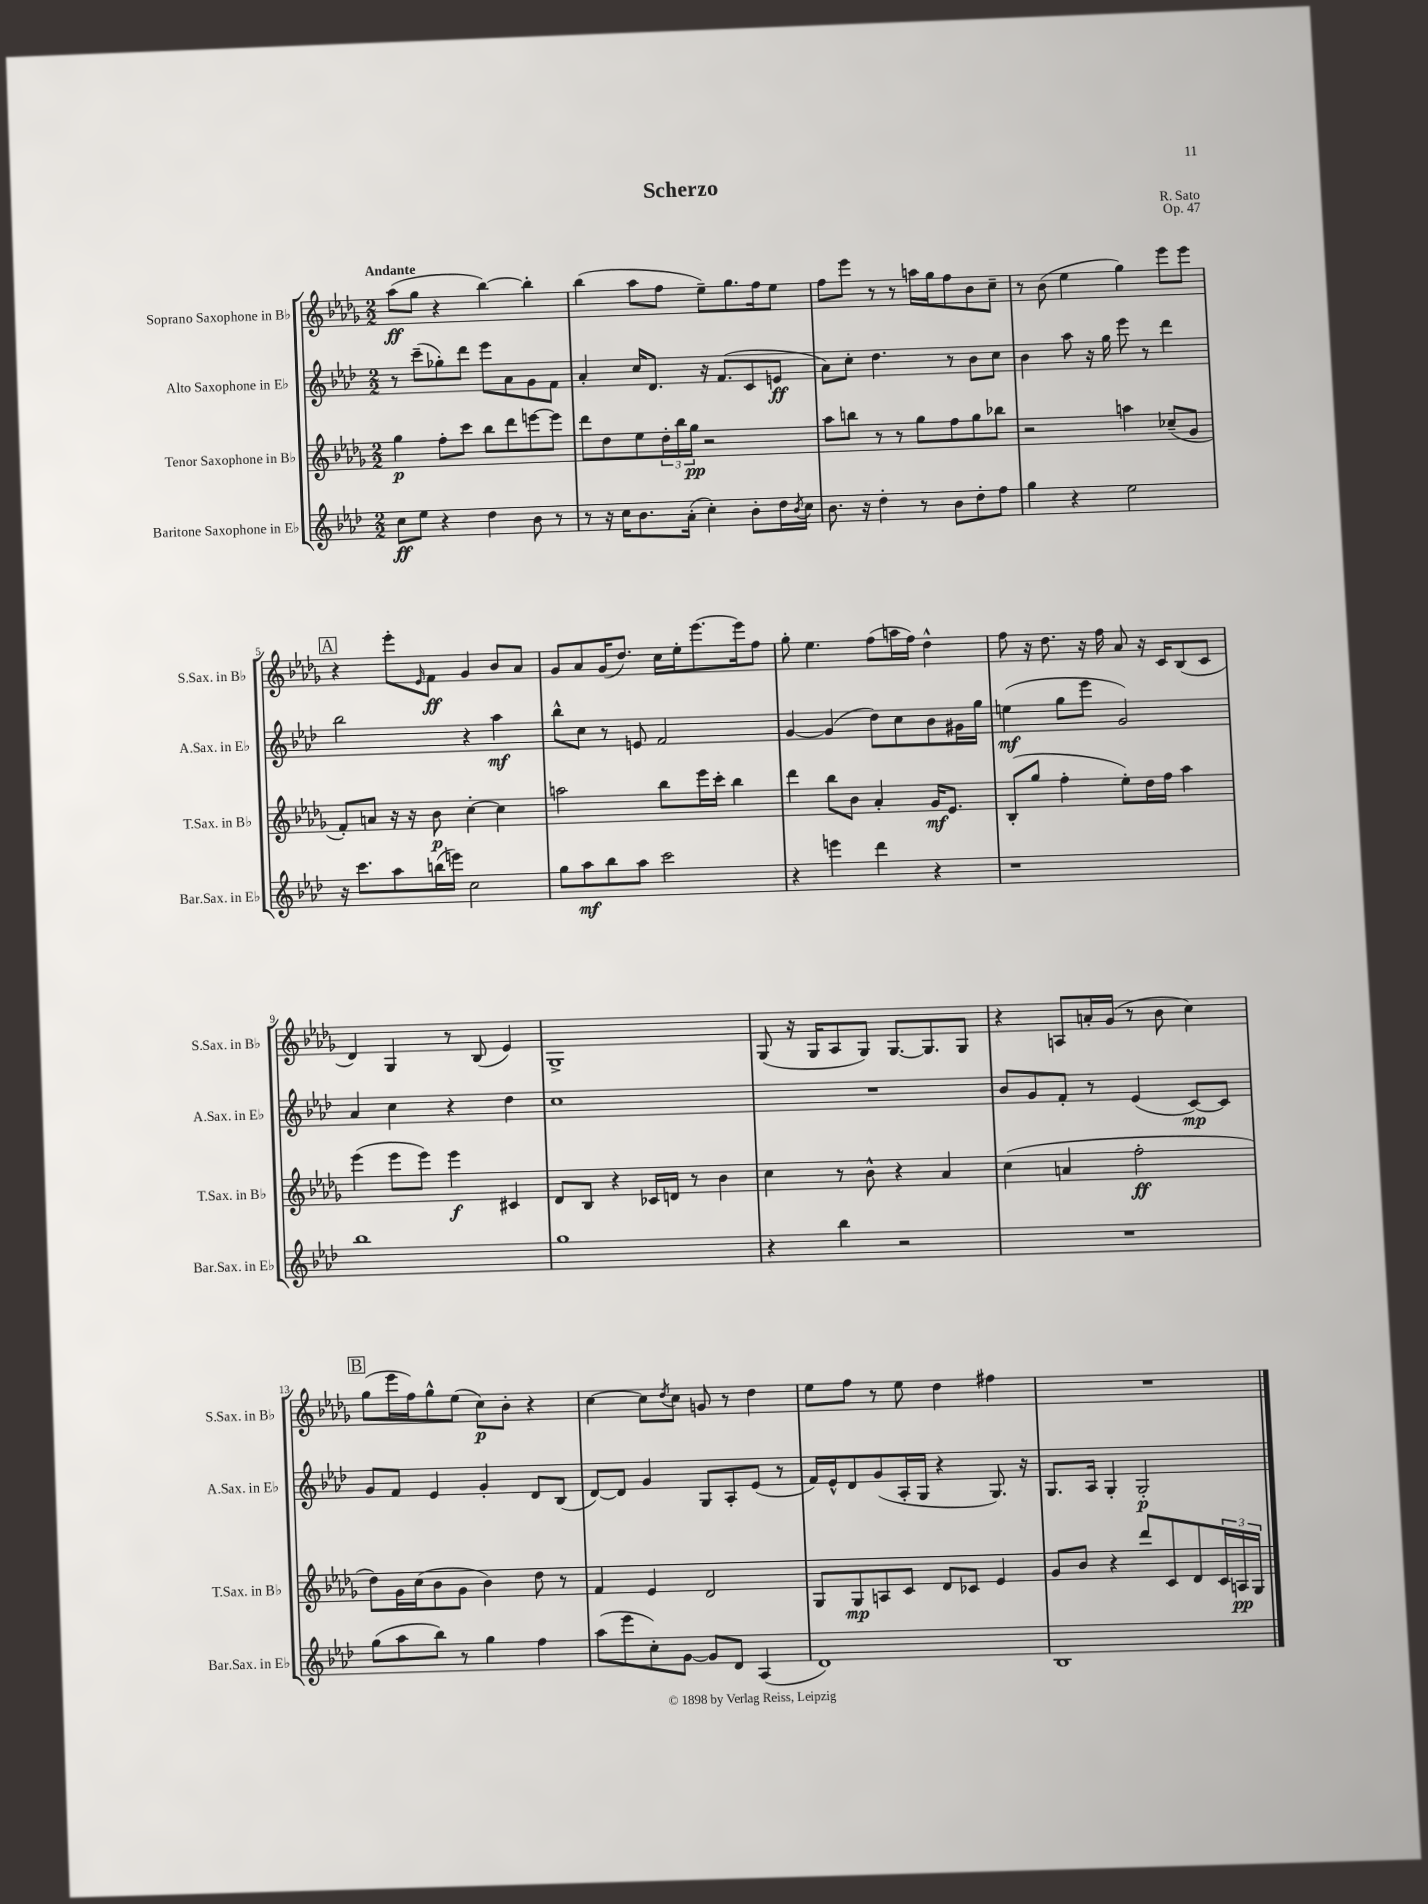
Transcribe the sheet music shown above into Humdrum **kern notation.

**kern	**dynam	**kern	**dynam	**kern	**dynam	**kern	**dynam
*part4	*part4	*part3	*part3	*part2	*part2	*part1	*part1
*staff4	*staff4	*staff3	*staff3	*staff2	*staff2	*staff1	*staff1
*I"Baritone Saxophone in E♭	*	*I"Tenor Saxophone in B♭	*	*I"Alto Saxophone in E♭	*	*I"Soprano Saxophone in B♭	*
*I'Bar.Sax. in E♭	*	*I'T.Sax. in B♭	*	*I'A.Sax. in E♭	*	*I'S.Sax. in B♭	*
*clefG2	*	*clefG2	*	*clefG2	*	*clefG2	*
*k[b-e-a-d-]	*	*k[b-e-a-d-g-]	*	*k[b-e-a-d-]	*	*k[b-e-a-d-g-]	*
*M2/2	*	*M2/2	*	*M2/2	*	*M2/2	*
=1	=1	=1	=1	=1	=1	=1	=1
!	!	!	!	!	!	!LO:TX:a:B:t=Andante	!
8cc\L	ff	4gg-\	p	8r	.	(8aa-\L	ff
8ee-\J	.	.	.	(8ccc~\L	.	8gg-\J	.
4r	.	8ff'\L	.	8gg-X'\)	.	4r	.
.	.	8ccc\J	.	8ddd-\J	.	.	.
4dd-\	.	8bb-\L	.	8eee-\L	.	[4bb-\)	.
.	.	8ddd-\	.	8a-\	.	.	.
8b-\	.	[8eeen\	.	8g\	.	4bb-'\]	.
8r	.	8eee\J]	.	8f\J	.	.	.
=2	=2	=2	=2	=2	=2	=2	=2
8r	.	8ddd-\L	.	4a-'/	.	(4bb-\	.
16r	.	8dd-\	.	.	.	.	.
16cc\KL	.	.	.	.	.	.	.
8.b-\	.	8ee-\	.	16cc/KL	.	8aa-\L	.
.	.	.	.	8.d-/J	.	.	.
.	.	24dd-'\L	.	.	.	8ff\J	.
.	.	24bb-\	.	.	.	.	.
(16a-'\Jk	.	.	.	.	.	.	.
.	.	24gg-\JJ	pp	.	.	.	.
4cc'\)	.	2r	.	16r	.	8ee-~\L)	.
.	.	.	.	(8.f/L	.	.	.
.	.	.	.	.	.	8.gg-\	.
8b-'\L	.	.	.	8c/	.	.	.
.	.	.	.	.	.	16ff\k	.
16dd-\L	.	.	.	8en/J	ff	8ee-\J	.
8qb-/	.	.	.	.	.	.	.
16cc\JJ	.	.	.	.	.	.	.
=3	=3	=3	=3	=3	=3	=3	=3
8.b-\	.	8aa-\L	.	8a-\L)	.	8ff\L	.
.	.	8bbn\J	.	8cc'\J	.	8eee-\J	.
16r	.	.	.	.	.	.	.
4dd-'\	.	8r	.	4.dd-\	.	8r	.
.	.	8r	.	.	.	8r	.
8r	.	8gg-\L	.	.	.	16aan\LL	.
.	.	.	.	.	.	16gg-\J	.
8b-\L	.	8ff\	.	8r	.	8ff\	.
8dd-'\	.	8gg-\	.	8b-\L	.	8b-\	.
8ff\J	.	8bb-X\J	.	8cc\J	.	8cc~\J	.
=4	=4	=4	=4	=4	=4	=4	=4
4gg\	.	2r	.	4b-\	.	8r	.
.	.	.	.	.	.	(8b-\	.
4r	.	.	.	8aa-\	.	4ee-\	.
.	.	.	.	16r	.	.	.
.	.	.	.	16gg\	.	.	.
2ee-\	.	4aan\	.	8eee-\	.	4gg-\)	.
.	.	.	.	8r	.	.	.
.	.	(8cc-X~/L	.	4ddd-\	.	8eee-\L	.
.	.	8g-/J	.	.	.	8eee-\J	.
!!LO:LB:g=z
!!LO:REH:place=s1:t=A
=5	=5	=5	=5	=5	=5	=5	=5
16r	.	8f'/L)	.	2bb-\	.	4r	.
8.ccc\L	.	.	.	.	.	.	.
.	.	8an/J	.	.	.	.	.
8aa-\	.	16r	.	.	.	8eee-'\L	.
.	.	16r	.	.	.	.	.
.	.	.	.	.	.	16qqe-/	.
(16bbn\L	.	8b-\	p	.	.	8f\J	ff
16eeen\JJ)	.	.	.	.	.	.	.
2cc\	.	[4cc'\	.	4r	.	4g-/	.
.	.	4cc\]	.	4aa-\	mf	8b-/L	.
.	.	.	.	.	.	8a-/J	.
=6	=6	=6	=6	=6	=6	=6	=6
8gg\L	.	2aan\	.	8bb-^^\L	.	8g-/L	.
8aa-\	mf	.	.	8cc\J	.	8a-/	.
8bb-\	.	.	.	8r	.	(16g-/K	.
.	.	.	.	.	.	8.dd-/J)	.
8aa-\J	.	.	.	8en/	.	.	.
2ccc\	.	8bb-\L	.	2f/	.	16cc\LL	.
.	.	.	.	.	.	16ee-'\J	.
.	.	16eee-\L	.	.	.	[8.eee-\	.
.	.	16ccc'\JJ	.	.	.	.	.
.	.	4bb-\	.	.	.	.	.
.	.	.	.	.	.	16eee-\k]	.
.	.	.	.	.	.	8ff\J	.
=7	=7	=7	=7	=7	=7	=7	=7
4r	.	4ddd-\	.	[4g/	.	8gg-'\	.
.	.	.	.	.	.	4.ee-\	.
4eeen\	.	8bb-\L	.	(4g/]	.	.	.
.	.	8b-\J	.	.	.	.	.
4ddd-\	.	4a-'/	.	8dd-\L)	.	(8ff\L	.
.	.	.	.	8cc\	.	16aan\L	.
.	.	.	.	.	.	16ff\JJ)	.
4r	.	16g-/KL	mf	8b-\	.	4dd-^^\	.
.	.	8.e-/J	.	.	.	.	.
.	.	.	.	16g#X\L	.	.	.
.	.	.	.	16gg\JJ	.	.	.
=8	=8	=8	=8	=8	=8	=8	=8
1r	.	(8B-'/L	.	(4een\	mf	8ff\	.
.	.	8gg-/J	.	.	.	16r	.
.	.	.	.	.	.	8.dd-\	.
.	.	4ff'\	.	8gg\L	.	.	.
.	.	.	.	8eee-\J	.	16r	.
.	.	.	.	.	.	16ff\	.
.	.	8ee-'\L)	.	2g/)	.	8a-/	.
.	.	16dd-\L	.	.	.	16r	.
.	.	16ff\JJ	.	.	.	16c/KL	.
.	.	4aa-\	.	.	.	(8B-/	.
.	.	.	.	.	.	8c/J	.
!!LO:LB:g=z
=9	=9	=9	=9	=9	=9	=9	=9
1bb-	.	(4eee-\	.	4a-/	.	4d-/)	.
.	.	8eee-\L	.	4cc\	.	4G-/	.
.	.	8eee-\J)	.	.	.	.	.
.	.	4eee-\	f	4r	.	8r	.
.	.	.	.	.	.	(8B-/	.
.	.	4c#X/	.	4dd-\	.	4e-/)	.
=10	=10	=10	=10	=10	=10	=10	=10
1gg	.	8d-/L	.	1cc	.	1G-^	.
.	.	8B-/J	.	.	.	.	.
.	.	4r	.	.	.	.	.
.	.	16c-X/LL	.	.	.	.	.
.	.	16dn/JJ	.	.	.	.	.
.	.	8r	.	.	.	.	.
.	.	4b-\	.	.	.	.	.
=11	=11	=11	=11	=11	=11	=11	=11
4r	.	4cc\	.	1r	.	(8G-/	.
.	.	.	.	.	.	16r	.
.	.	.	.	.	.	16G-/KL	.
4bb-\	.	8r	.	.	.	8A-/	.
.	.	8b-^^\	.	.	.	8G-/J)	.
2r	.	4r	.	.	.	[8.G-/L	.
.	.	.	.	.	.	8.G-/]	.
.	.	4a-/	.	.	.	.	.
.	.	.	.	.	.	8G-/J	.
=12	=12	=12	=12	=12	=12	=12	=12
1r	.	(4cc\	.	8b-/L	.	4r	.
.	.	.	.	8g/	.	.	.
.	.	4an/	.	8f'/J	.	8An/L	.
.	.	.	.	8r	.	16an'/L	.
.	.	.	.	.	.	(16g-/JJ	.
.	.	2ff'\	ff	(4e-/	.	8r	.
.	.	.	.	.	.	8b-\	.
.	.	.	.	[8c/L)	mp	4cc\)	.
.	.	.	.	8c/J]	.	.	.
!!LO:LB:g=z
!!LO:REH:place=s1:t=B
=13	=13	=13	=13	=13	=13	=13	=13
(8gg\L	.	8dd-\L)	.	8g/L	.	(8gg-\L	.
8aa-\	.	16g-\L	.	8f/J	.	16eee-\L	.
.	.	(16cc\J	.	.	.	16ff\J)	.
8bb-\J)	.	8b-\	.	4e-/	.	8gg-^^\	.
8r	.	8g-\J	.	.	.	(8ee-\J	.
4gg\	.	4b-\)	.	4g'/	.	8cc\L)	p
.	.	.	.	.	.	8b-'\J	.
4ff\	.	8dd-\	.	8d-/L	.	4r	.
.	.	8r	.	(8B-/J	.	.	.
=14	=14	=14	=14	=14	=14	=14	=14
(8aa-\L	.	4f/	.	[8d-/L)	.	[4cc\	.
8eee-\	.	.	.	8d-/J]	.	.	.
8cc'\)	.	4e-/	.	4g/	.	8cc\L]	.
.	.	.	.	.	.	8qdd-/	.
[8g\J	.	.	.	.	.	8cc\J	.
8g/L]	.	2d-/	.	8G/L	.	8gn/	.
8d-/J	.	.	.	8A-'/	.	8r	.
(4A-/	.	.	.	(8e-/J	.	4dd-\	.
.	.	.	.	8r	.	.	.
=15	=15	=15	=15	=15	=15	=15	=15
1d-)	.	8G-/L	.	16f/LL)	.	8ee-\L	.
.	.	.	.	16e-^^/J	.	.	.
.	.	8G-/	mp	8d-/	.	8ff\J	.
.	.	8An/	.	(8g/	.	8r	.
.	.	8c/J	.	16A-'/L	.	8ee-\	.
.	.	.	.	16G/JJ	.	.	.
.	.	8d-/L	.	4r	.	4dd-\	.
.	.	8c-X/J	.	.	.	.	.
.	.	4e-/	.	8.G/)	.	4ff#X\	.
.	.	.	.	16r	.	.	.
=16	=16	=16	=16	=16	=16	=16	=16
1B-	.	8g-/L	.	8.G/L	.	1r	.
.	.	8b-/J	.	.	.	.	.
.	.	.	.	16A-/Jk	.	.	.
.	.	4r	.	4G'/	.	.	.
.	.	8ddd-/L	.	2G'/	p	.	.
.	.	8c/	.	.	.	.	.
.	.	8d-/	.	.	.	.	.
.	.	24c/L	.	.	.	.	.
.	.	24An/	pp	.	.	.	.
.	.	24G-/JJ	.	.	.	.	.
==	==	==	==	==	==	==	==
*-	*-	*-	*-	*-	*-	*-	*-
